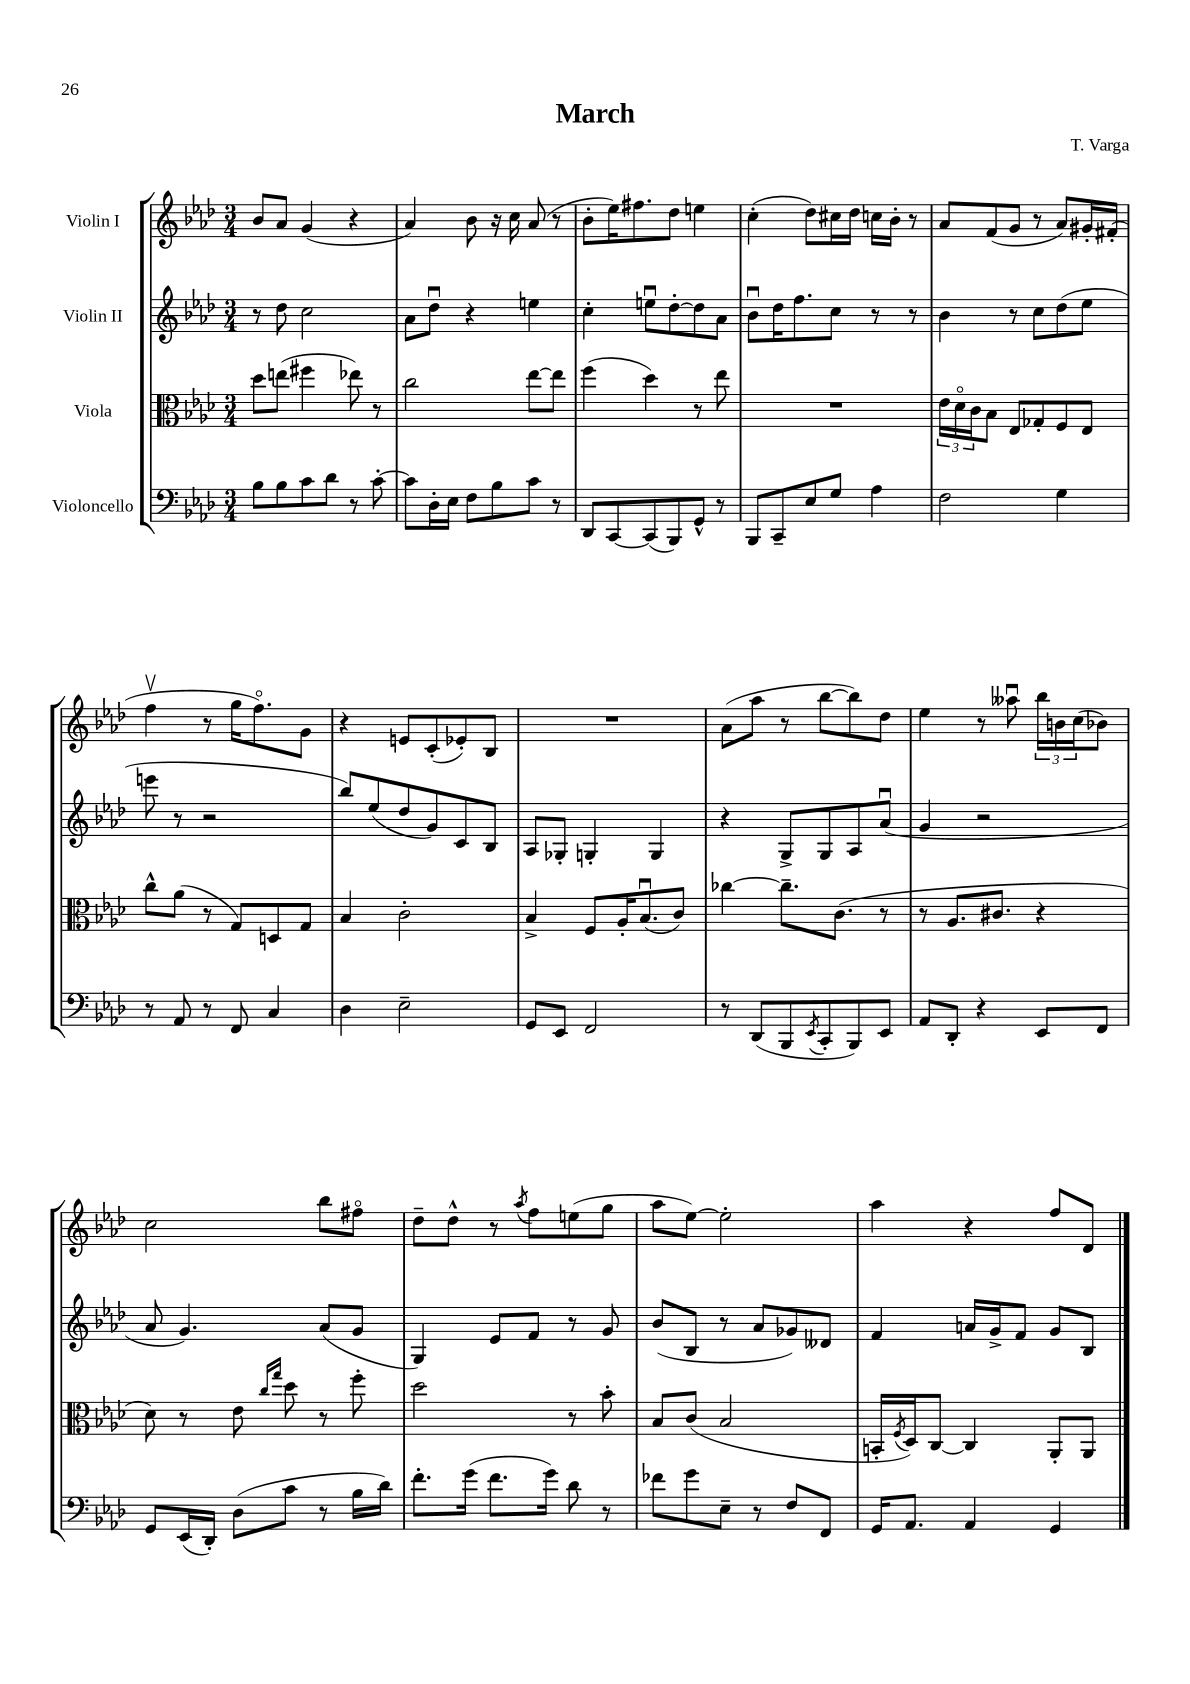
\header { title = "March" composer = "T. Varga" }
<<
\new StaffGroup <<
\new Staff = "s0" \with { instrumentName = "Violin I" } {
    \clef treble \key aes \major \numericTimeSignature \time 3/4
    bes'8 aes'8 g'4( r4 |
    aes'4) bes'8 r16 c''16 aes'8( r8 |
    bes'8-. ees''16) fis''8. des''8 e''4 |
    c''4-.( des''8) cis''16 des''16 c''16 bes'16-. r8 |
    aes'8 f'8( g'8 r8 aes'8) gis'16-. fis'16-.( |
    f''4\upbow r8 g''16 f''8.\flageolet) g'8 |
    r4 e'8 c'8-.( ees'8-.) bes8 |
    R2. |
    aes'8( aes''8 r8 bes''8~ bes''8) des''8 |
    ees''4 r8 aeses''8\downbow \tuplet 3/2 { bes''16 b'16 c''16( } bes'8) |
    c''2 bes''8 fis''8\flageolet |
    des''8-- des''8-^ r8 \acciaccatura { aes''8 } f''8 e''8( g''8 |
    aes''8 ees''8~) ees''2-. |
    aes''4 r4 f''8 des'8 \bar "|." |
}
\new Staff = "s1" \with { instrumentName = "Violin II" } {
    \clef treble \key aes \major \numericTimeSignature \time 3/4
    r8 des''8 c''2 |
    aes'8 des''8\downbow r4 e''4 |
    c''4-. e''8\downbow des''8~-. des''8 aes'8 |
    bes'8\downbow des''16 f''8. c''8 r8 r8 |
    bes'4 r8 c''8 des''8( ees''8 |
    e'''8 r8 r2 |
    bes''8) ees''8( des''8 g'8) c'8 bes8 |
    aes8 ges8-. g4-. g4 |
    r4 g8-> g8 aes8 aes'8\downbow( |
    g'4 r2 |
    aes'8 g'4.) aes'8( g'8 |
    g4) ees'8 f'8 r8 g'8 |
    bes'8( bes8 r8 aes'8 ges'8) deses'8 |
    f'4 a'16 g'16-> f'8 g'8 bes8 \bar "|." |
}
\new Staff = "s2" \with { instrumentName = "Viola" } {
    \clef alto \key aes \major \numericTimeSignature \time 3/4
    des''8 e''8( fis''4 ees''8) r8 |
    c''2 ees''8~ ees''8 |
    f''4( des''4) r8 ees''8 |
    R2. |
    \tuplet 3/2 { ees'16 des'16\flageolet c'16 } bes8 ees8 ges8-. f8 ees8 |
    c''8-^ aes'8( r8 g8) d8 g8 |
    bes4 c'2-. |
    bes4-> f8 aes16-. bes8.\downbow( c'8) |
    ces''4~ ces''8.-- c'8.( r8 |
    r8 aes8. cis'8. r4 |
    des'8) r8 ees'8 \grace { c''16 g''16 } des''8 r8 f''8-. |
    des''2 r8 bes'8-. |
    bes8 c'8( bes2 |
    b,16-. \acciaccatura { f8 } des16) c8~ c4 aes,8-. aes,8 \bar "|." |
}
\new Staff = "s3" \with { instrumentName = "Violoncello" } {
    \clef bass \key aes \major \numericTimeSignature \time 3/4
    bes8 bes8 c'8 des'8 r8 c'8~-. |
    c'8 des16-. ees16 f8 bes8 c'8 r8 |
    des,8 c,8~ c,8( bes,,8) g,8-^ r8 |
    bes,,8 c,8-- ees8 g8 aes4 |
    f2 g4 |
    r8 aes,8 r8 f,8 c4 |
    des4 ees2-- |
    g,8 ees,8 f,2 |
    r8 des,8( bes,,8 \acciaccatura { ees,8 } c,8-. bes,,8) ees,8 |
    aes,8 des,8-. r4 ees,8 f,8 |
    g,8 ees,16( des,16-.) des8( c'8 r8 bes16 des'16) |
    f'8.-. g'16( f'8. g'16) des'8 r8 |
    fes'8 g'8 ees8-- r8 f8 f,8 |
    g,16 aes,8. aes,4 g,4 \bar "|." |
}
>>
>>
\layout { \context { \Score \remove "Bar_number_engraver" } }
